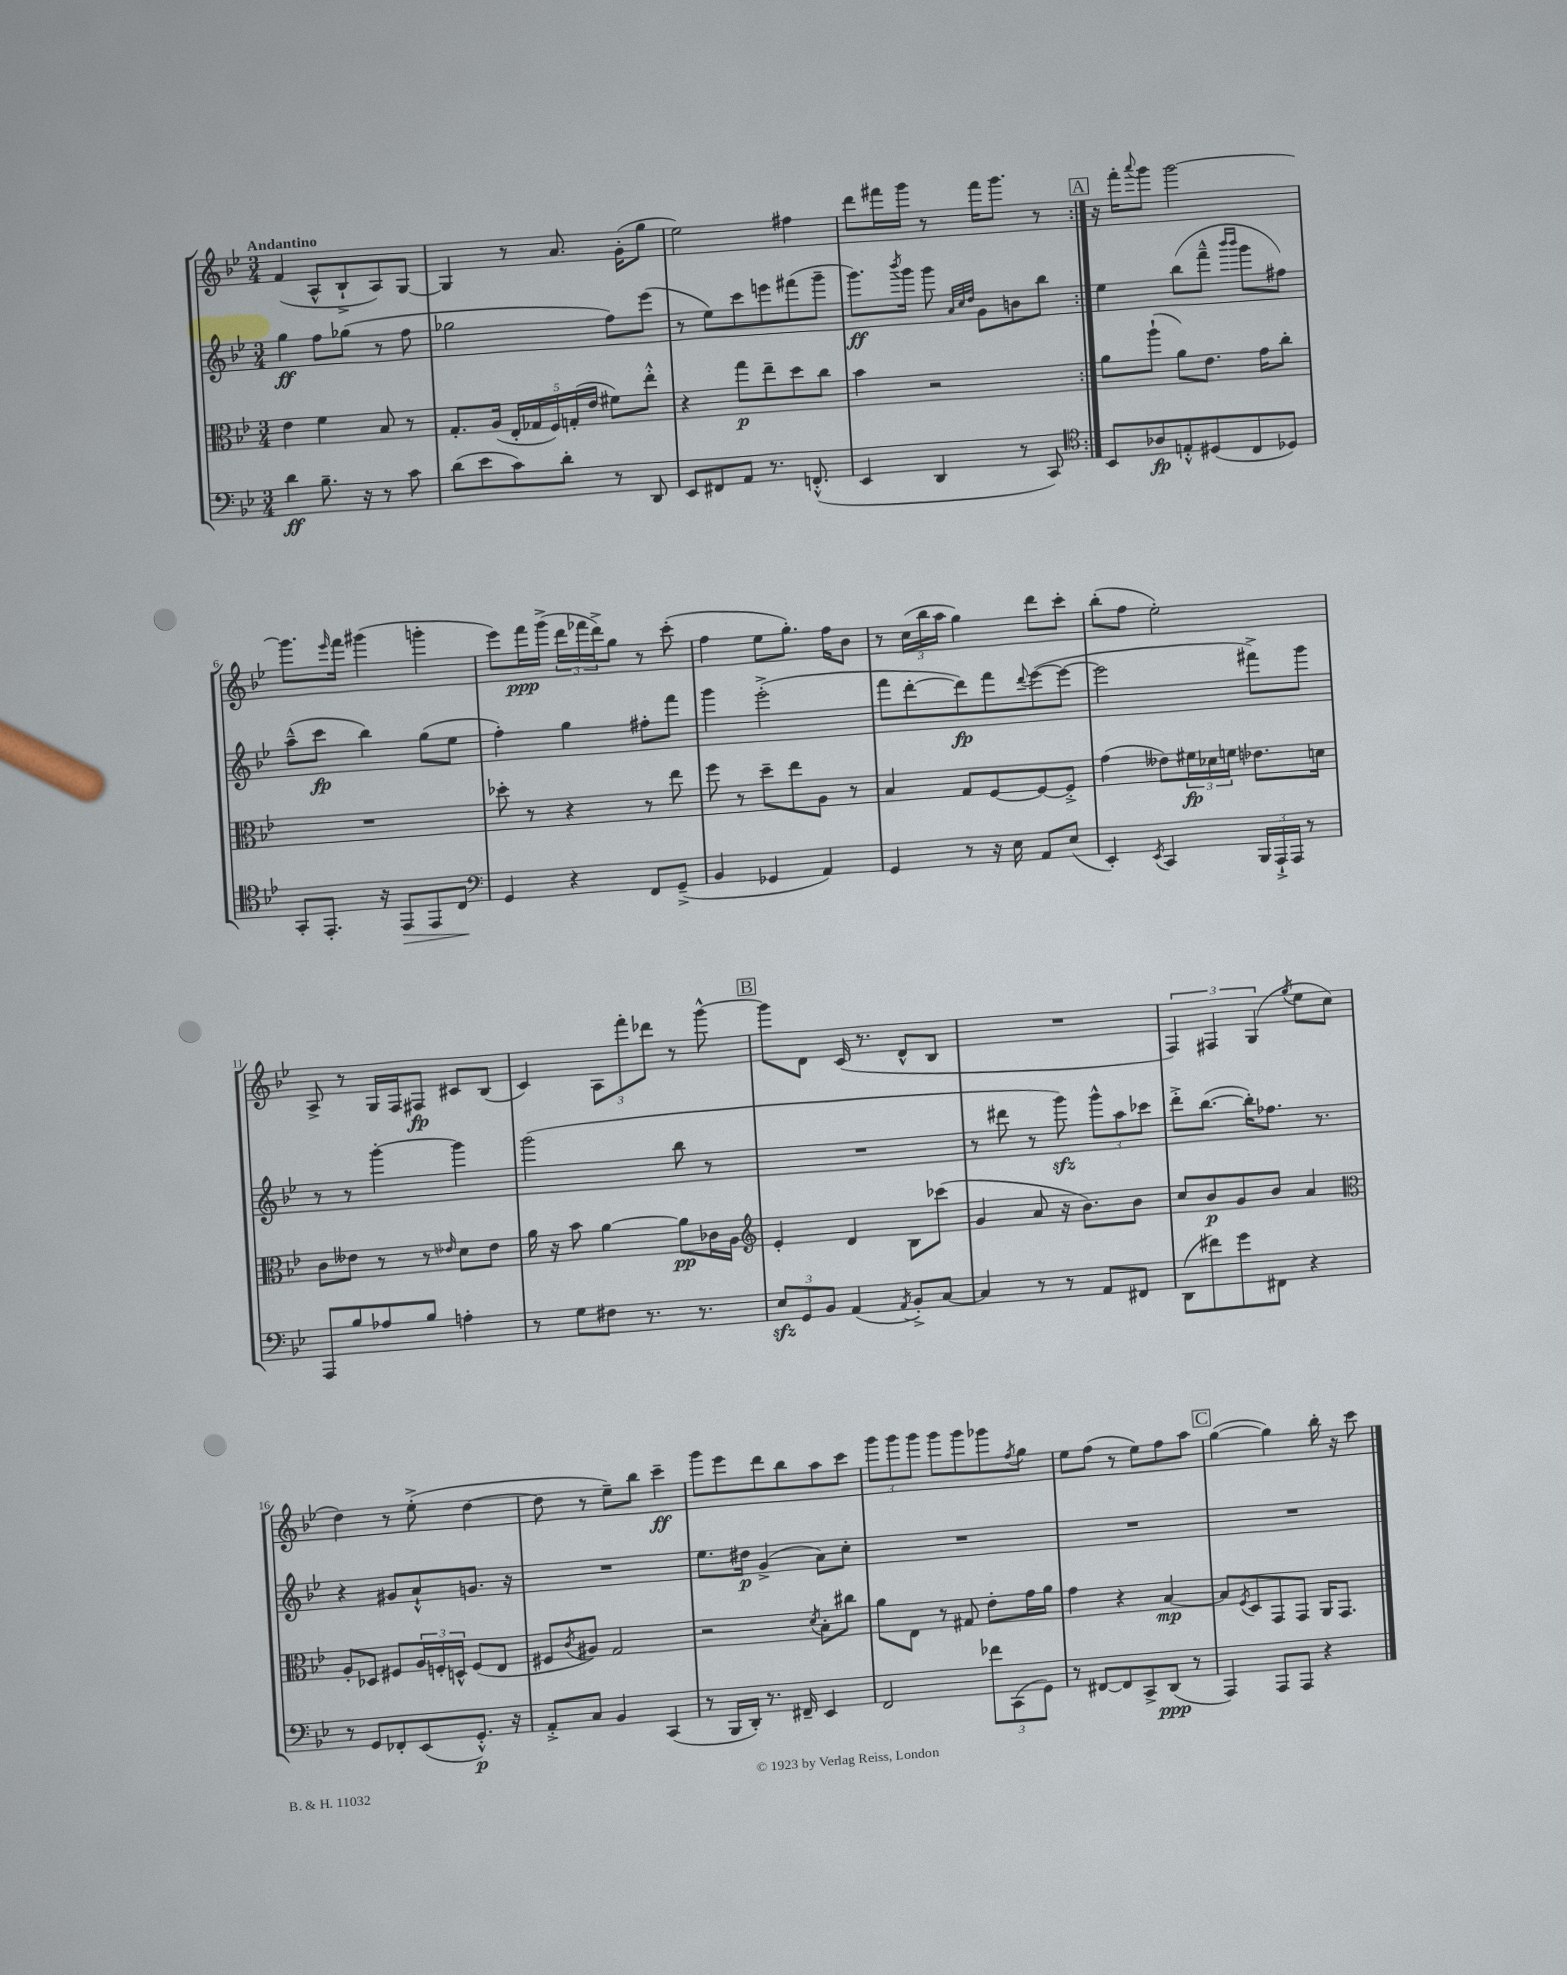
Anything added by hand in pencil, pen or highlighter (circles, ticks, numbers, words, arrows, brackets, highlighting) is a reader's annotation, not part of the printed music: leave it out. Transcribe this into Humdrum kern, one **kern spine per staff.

**kern	**kern	**kern	**kern
*staff4	*staff3	*staff2	*staff1
*clefF4	*clefC3	*clefG2	*clefG2
*k[b-e-]	*k[b-e-]	*k[b-e-]	*k[b-e-]
*M3/4	*M3/4	*M3/4	*M3/4
4d	4e-	4gg	(4f
8.B-~	4f	8ff	8A^^
.	.	(8gg-	8B-`^
16r	.	.	.
8r	8B-	8r	8A)
8c	8r	8ff	[8G
=	=	=	=
(8d	8.G'	2gg-	4G]
8e-	.	.	.
.	(16A	.	.
8c)	20E-'	.	8r
.	20G-	.	.
.	20F)	.	.
8d'	.	.	8.a
.	(20G'	.	.
.	20e-	.	.
8r	8f#)	8ff)	.
.	.	.	(16g'
8DD	8ee-'^^	(8eee-	8gg
=	=	=	=
8EE-	4r	8r	2ee-)
8FF#	.	8ee-)	.
8AA	8gg	8ccc	.
8.r	8ee-~	8eee	.
.	8dd	(8fff#	4ff#
(8.FF'^^	.	.	.
.	8cc	8ggg~	.
=	=	=	=
4EE-	4b-	8.ggg)	8ddd
.	.	.	16fff#
.	.	8qbbb-	.
.	.	16ggg	16ggg
4DD	2r	8ggg	8r
.	.	32qqa	.
.	.	32qqcc	.
.	.	32qqdd	.
.	.	8g	16fff#
.	.	.	8.ggg
8r	.	8b	.
8CC)	.	8bb-	8r
=:|!	=:|!	=:|!	=:|!
*clefC4	*	*	*
8BB-	8a	4ee-	16r
.	.	.	16fff'
.	.	.	8qqaaa
8A-	(8aa`	.	8ggg
8E'^^	8a)	(8bb-	[2ggg
(8D#	8.e-	8fff~^^	.
.	.	16qqbbb-	.
.	.	16qqbbb-	.
8C	.	8ggg	.
.	16g	.	.
8D-)	8cc'	8ff#)	.
=	=	=	=
8GG'	2.r	(8aa~^^	8.ggg]
8.EE-'	.	8ccc	.
.	.	.	16qqeee-
.	.	.	16fff
.	.	4bb-)	(4ggg#
16r	.	.	.
8EE-	.	.	.
8EE-	.	(8gg	4ggg'
8C	.	8ee-	.
=	=	=	=
*clefF4	*	*	*
4GG	8dd-'	4ff')	8eee-)
.	8r	.	16fff
.	.	.	(16ggg^
4r	4r	4gg	24ddd
.	.	.	24fff-
.	.	.	24ddd^)
.	.	.	8gg
8FF	8r	8ff#'	8r
(8GG~^	8ee-	8fff	(8ccc'
=	=	=	=
4BB-	8ff	4ggg	4ff
.	8r	.	.
4GG-	8dd~	(2eee-'^	8ee-
.	8ee-	.	8.gg')
4AA)	8A	.	.
.	.	.	16ff
.	8r	.	8b-
=	=	=	=
4GG	4B-	8fff	8r
.	.	[8ddd'	(24cc
.	.	.	24bb-
.	.	.	24aa
8r	8G	8ddd])	4gg)
16r	[8F	8fff	.
16E-	.	.	.
.	.	8qqddd	.
8AA	8F_	([8eee-	8ddd
(8E-	8F'^]	8eee-_	8ccc'
=	=	=	=
4EE-')	(4g	2eee-]	(8bb-'
.	.	.	8ff
8qEE-	.	.	.
4CC	8e--)	.	2ee-')
.	24f#	.	.
.	24d-	.	.
.	24f	.	.
24BBB-	8.e-	8fff#^)	.
24AAA`^	.	.	.
24AAA	.	.	.
8r	.	8ggg	.
.	16d	.	.
=	=	=	=
8AAA	8c	8r	8A^
8B-	8e--	8r	8r
8A-	8r	[4ggg'	16G
.	.	.	16F
8B-	8r	.	8F#
.	16qqe-	.	.
4A'	8d	4ggg]	8c#
.	8e-	.	(8B-
=	=	=	=
8r	16a	(2ggg	4c)
.	16r	.	.
8G	8b-	.	.
8F#	[4a	.	12A
.	.	.	12fff'
8.r	.	.	.
.	.	.	12ddd-
.	8a]	8bb-	8r
8.r	.	.	.
.	16c-	8r	[8ggg^^
.	16A	.	.
=	=	=	=
*	*clefG2	*	*
12E-	4e-'	2.r	8ggg]
12GG	.	.	.
.	.	.	8d
12BB-	.	.	.
(4AA	4d	.	(16c
.	.	.	8.r
8qAA	.	.	.
8BB-'^)	8B-	.	8d^^
[8C	(8ccc-	.	8B-
=	=	=	=
4C]	4g	8r	2.r
.	.	8ddd#	.
8r	8a	8r	.
8r	16r	8ggg)	.
.	8.b-)	.	.
8AA	.	12ggg^^	.
.	.	12aa	.
8FF#	8b-	.	.
.	.	12ccc-	.
=	=	=	=
(8DD	8cc	8ddd'^	6F)
8f#)	8b-	([8.bb-	.
.	.	.	6F#
8g	8g	.	.
.	.	16bb-'])	.
.	.	.	(6G
8FF#	8b-	8.ff-	.
.	.	.	8qgg
4r	4a	.	8ee-
.	.	8.r	.
.	.	.	8cc
=	=	=	=
*	*clefC3	*	*
8r	8A'	4r	4dd)
8GG	8D-	.	.
8FF-'	8F#	8g#	8r
(8EE-	24A	8a`^^	(8ee-'^
.	24F'	.	.
.	24D^^	.	.
8.GG'^^)	(8F	8.g	[4dd
.	8E-	.	.
16r	.	16r	.
=	=	=	=
8AA'^	8F#	2.r	8dd]
.	8qc	.	.
8C	8A#)	.	8r
4BB-	2G	.	8ee-~)
.	.	.	8bb-
(4CC	.	.	4ccc~
=	=	=	=
8r	2r	8.ee-	8ggg
16BBB-	.	.	8eee-
16DD')	.	16dd#	.
8.r	.	(4g^	8ddd
.	.	.	8bb-
16FF#~	.	.	.
.	8qd	.	.
4EE-	8B-'	8a)	8aa
.	8cc#	8cc'	8ccc
=	=	=	=
2FF	8a	2.r	12ggg
.	.	.	12ggg
.	8E-	.	.
.	.	.	12ggg
.	8r	.	8ggg
.	8G#	.	8ggg
12f-	8e-'	.	8ggg-
(12CC	.	.	.
.	.	.	8qff
.	16g	.	8gg
12GG)	.	.	.
.	16a	.	.
=	=	=	=
8r	4g	2.r	8ee-
[8FF#	.	.	(8ff
8FF#]	4r	.	8r
8CC^	.	.	8ee-)
(8DD	[4B-	.	8ff
8r	.	.	8aa
=	=	=	=
4AAA)	8B-]	2.r	([4gg
.	8qF	.	.
.	8D	.	.
8AAA	8GG	.	4gg])
8AAA	8GG	.	.
4r	16AA	.	16bb-'
.	8.GG	.	16r
.	.	.	8ccc
==	==	==	==
*-	*-	*-	*-
